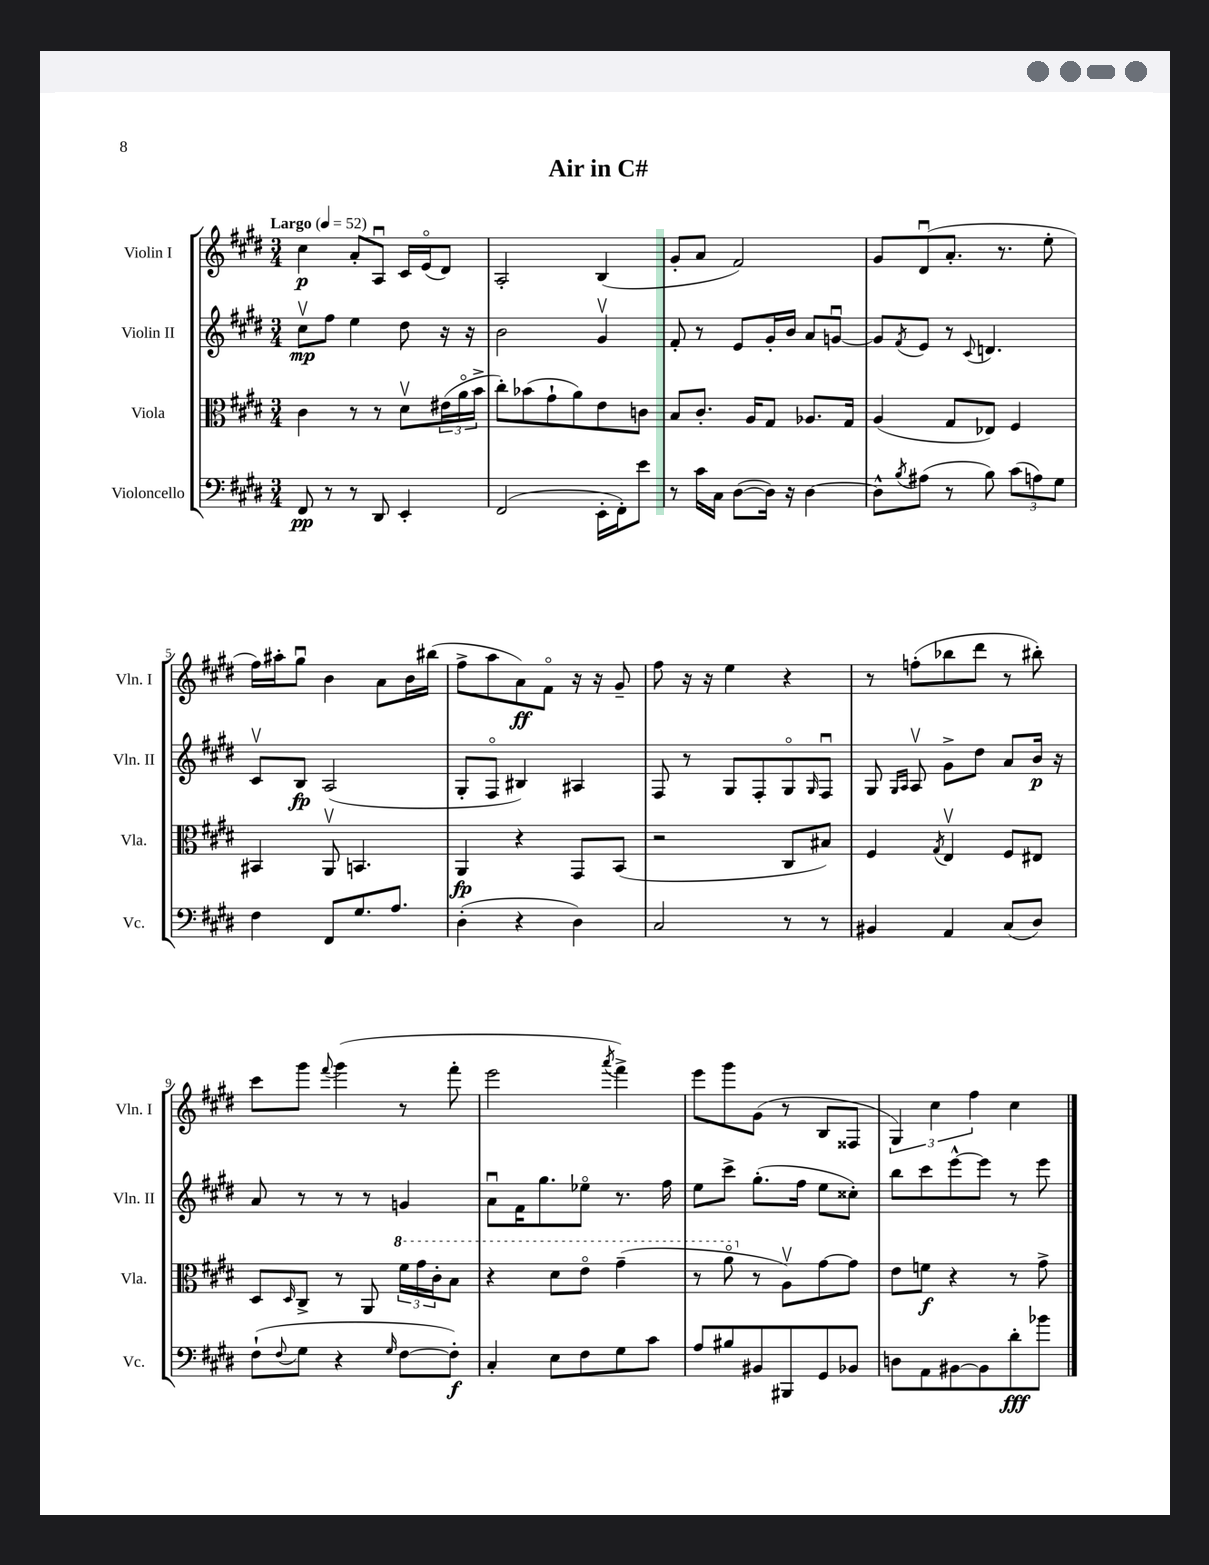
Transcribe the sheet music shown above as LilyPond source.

\header { title = "Air in C#" }
<<
\new StaffGroup <<
\new Staff = "s0" \with { instrumentName = "Violin I" shortInstrumentName = "Vln. I" } {
    \clef treble \key e \major \numericTimeSignature \time 3/4 \tempo "Largo" 4 = 52
    cis''4\p a'8-. a8\downbow cis'16 e'16\flageolet( dis'8) |
    a2-. b4( |
    gis'8-. a'8 fis'2) |
    gis'8 dis'8\downbow( a'8.-. r8. e''8-. |
    fis''16) ais''16-. gis''8\downbow b'4 a'8 b'16 bis''16( |
    fis''8-> a''8 a'8\ff) fis'8\flageolet r16 r16 gis'8-- |
    fis''8 r16 r16 e''4 r4 |
    r8 f''8-.( bes''8 dis'''8 r8 bis''8-.) |
    cis'''8 gis'''8 \appoggiatura { fis'''8 } gis'''4( r8 fis'''8-. |
    e'''2 \acciaccatura { a'''8 } fis'''4->) |
    e'''8 gis'''8 gis'8( r8 b8 fisis8 |
    \tuplet 3/2 { gis4) cis''4 fis''4 } cis''4 \bar "|." |
}
\new Staff = "s1" \with { instrumentName = "Violin II" shortInstrumentName = "Vln. II" } {
    \clef treble \key e \major \numericTimeSignature \time 3/4
    cis''8\upbow\mp fis''8 e''4 dis''8 r16 r16 |
    b'2 gis'4\upbow |
    fis'8-. r8 e'8 gis'16-. b'16 a'8 g'8~\downbow |
    g'8 \acciaccatura { fis'8 } e'8 r8 \appoggiatura { cis'8 } d'4. |
    cis'8\upbow b8\fp a2( |
    gis8-. fis8\flageolet bis4) ais4 |
    fis8 r8 gis8 fis8-. gis8\flageolet \grace { gis16 } fis8\downbow |
    gis8 \grace { gis16 a16 } a8\upbow gis'8-> dis''8 a'8 b'16\p r16 |
    a'8 r8 r8 r8 g'4 |
    a'8\downbow fis'16 gis''8. ees''8\flageolet r8. fis''16 |
    e''8 cis'''8-> gis''8.-.( fis''16 e''8 cisis''8-.) |
    b''8 cis'''8 e'''8~-^ e'''8 r8 e'''8 \bar "|." |
}
\new Staff = "s2" \with { instrumentName = "Viola" shortInstrumentName = "Vla." } {
    \clef alto \key e \major \numericTimeSignature \time 3/4
    cis'4 r8 r8 dis'8\upbow \tuplet 3/2 { eis'16( a'16\flageolet b'16-> } |
    cis''8-.) bes'8( gis'8-! a'8) e'8 c'8 |
    b8 cis'8.-. a16 gis8 aes8. gis16 |
    a4( gis8 ees8) fis4 |
    bis,4 a,8\upbow b,4. |
    a,4\fp r4 gis,8 b,8( |
    r2 cis8 bis8) |
    fis4 \acciaccatura { gis8 } e4\upbow fis8 eis8 |
    dis8 \grace { dis16 } cis8-> r8 a,8 \tuplet 3/2 { \ottava #1 fis''16 gis''16 cis''16-. } b'8 |
    r4 dis''8 e''8\flageolet gis''4--( |
    r8 a''8\flageolet \ottava #0 r8 a8\upbow) gis'8~ gis'8 |
    e'8 f'8\f r4 r8 gis'8-> \bar "|." |
}
\new Staff = "s3" \with { instrumentName = "Violoncello" shortInstrumentName = "Vc." } {
    \clef bass \key e \major \numericTimeSignature \time 3/4
    fis,8\pp r8 r8 dis,8 e,4-. |
    fis,2( e,16-. fis,16-.) e'8 |
    r8 cis'16 cis16 dis8~( dis16) r16 dis4~ |
    dis8-^ \acciaccatura { b8 } ais8( r8 b8) \tuplet 3/2 { cis'8( a8) gis8 } |
    fis4 fis,8 gis8. a8. |
    dis4-.( r4 dis4) |
    cis2 r8 r8 |
    bis,4 a,4 cis8( dis8) |
    fis8-!( \appoggiatura { fis8 } gis8 r4 \grace { gis16 } fis8~ fis8-.\f) |
    cis4-. e8 fis8 gis8 cis'8 |
    a8 bis8 bis,8 bis,,8 gis,8 bes,8 |
    d8 a,8 bis,8~ bis,8 dis'8-.\fff bes'8 \bar "|." |
}
>>
>>
